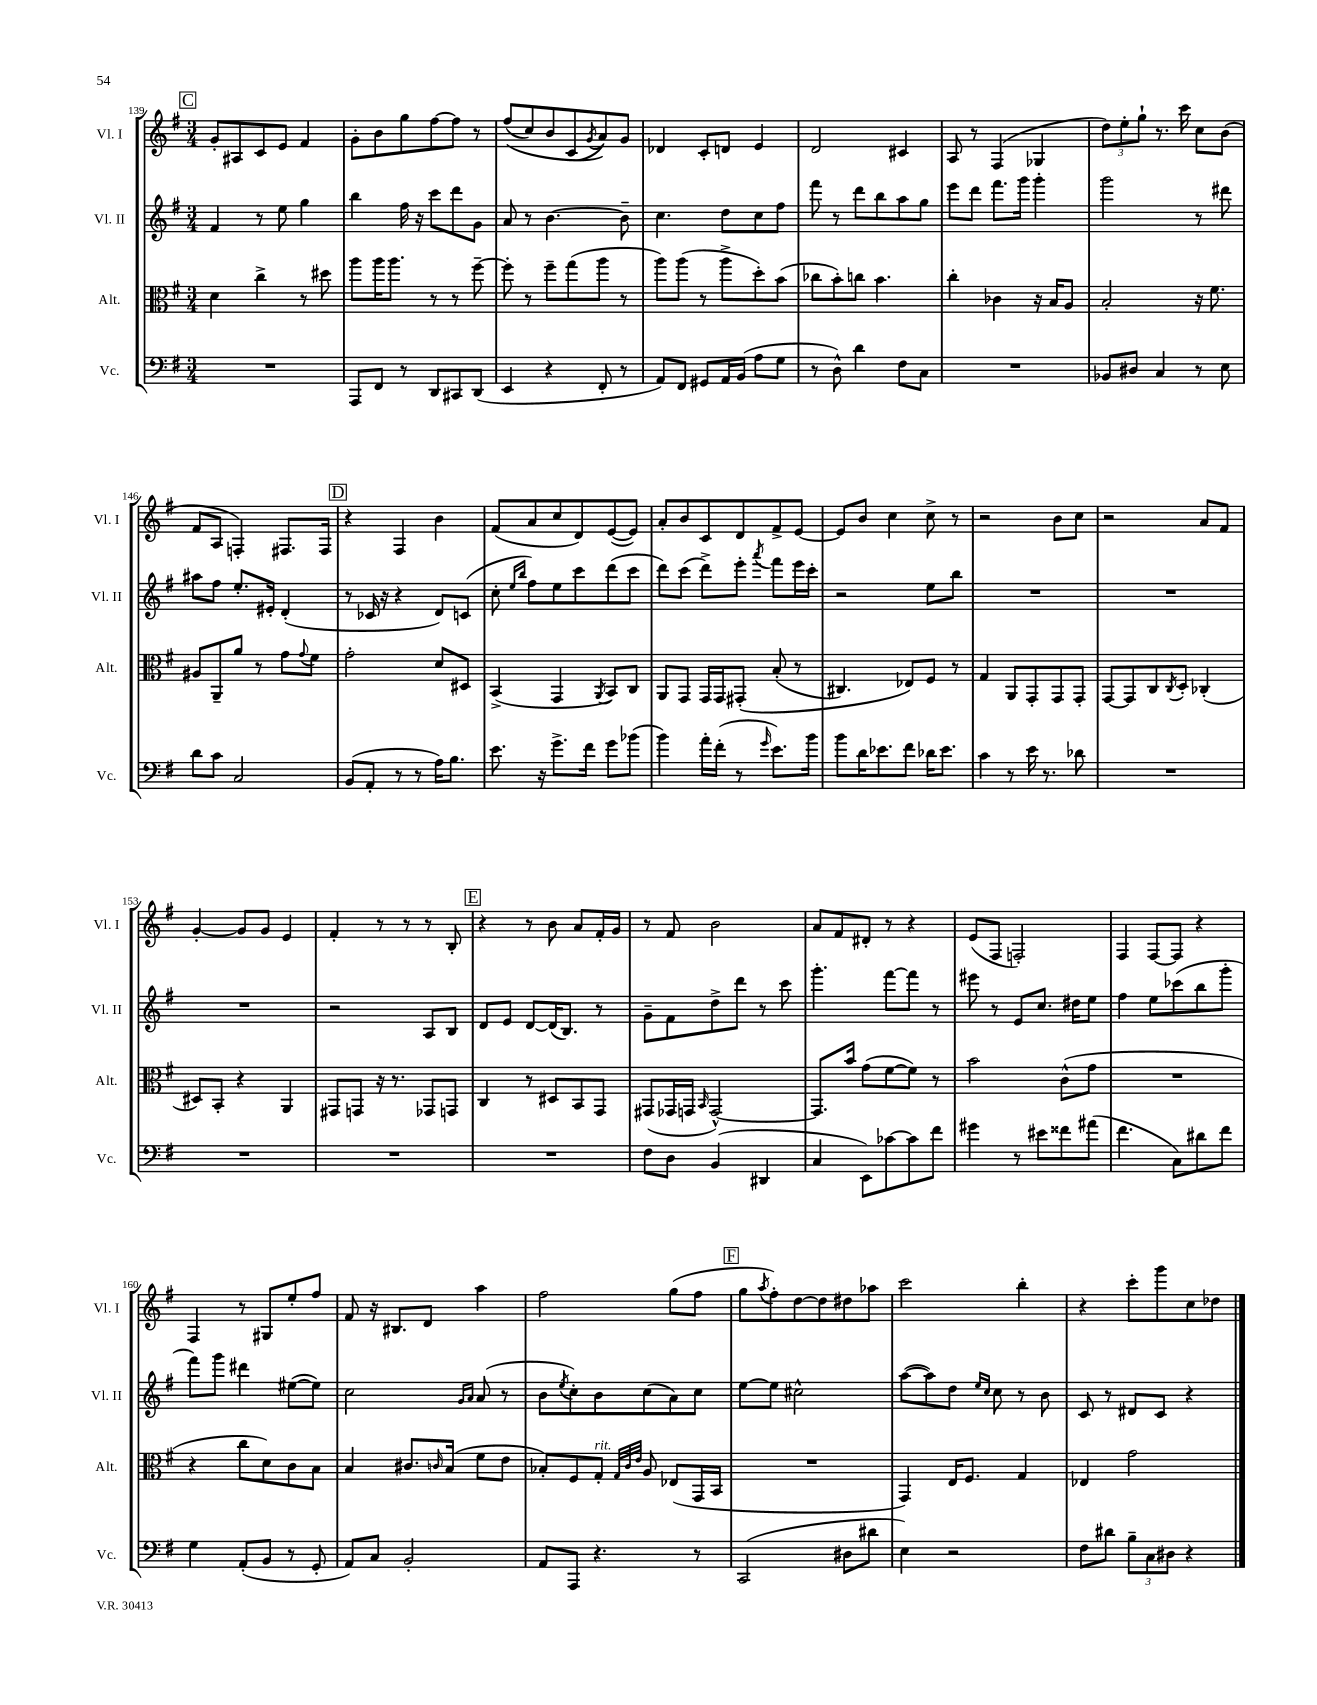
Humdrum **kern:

**kern	**kern	**kern	**kern
*staff4	*staff3	*staff2	*staff1
*clefF4	*clefC3	*clefG2	*clefG2
*k[f#]	*k[f#]	*k[f#]	*k[f#]
*M3/4	*M3/4	*M3/4	*M3/4
2.r	4d	4f#	8g'
.	.	.	8A#
.	4cc^	8r	8c
.	.	8ee	8e
.	8r	4gg	4f#
.	8dd#	.	.
=	=	=	=
8AAA	8aa	4bb	8g'
8FF#	16aa	.	8b
.	8.aa	.	.
8r	.	16ff#	8gg
.	.	16r	.
8DD	8r	8ccc	[8ff#
8CC#	8r	8ddd	8ff#]
(8DD	[8ff#~	8g	8r
=	=	=	=
4EE	8ff#']	8a	&((8ff#
.	8r	8r	8cc)
4r	8ff#~	[4.b	8b
.	(8gg	.	(8c
.	.	.	8qg
8FF#'	8aa	.	8a)&)
8r	8r	8b~]	8g
=	=	=	=
8AA)	8aa)	4.cc	4d-
8FF#	(8aa	.	.
8GG#	8r	.	8c'
16AA	8aa^	8dd	8d
(16BB	.	.	.
8A	8dd')	8cc	4e
8G	(8b	8ff#	.
=	=	=	=
8r	8cc-	8fff#	2d
8D^^)	8b')	8r	.
4d	8cc	8ddd	.
.	4.b	8bb	.
8F#	.	8aa	4c#
8C	.	8gg	.
=	=	=	=
2.r	4cc'	8eee	8A
.	.	8ddd	8r
.	4c-	8.fff#	(4F#
.	.	16ggg	.
.	16r	4ggg'	4G-
.	16B	.	.
.	8A	.	.
=	=	=	=
8BB-	2B'	2ggg	12dd)
.	.	.	12ee'
8D#	.	.	.
.	.	.	12gg`
4C	.	.	8.r
.	.	.	16ccc
8r	16r	8r	8cc
.	8.f#	.	.
8E	.	8ddd#	(8b
=	=	=	=
8d	8A#	8aa#	8f#
8c	8AA~	8ff#	8A
2C	8a	8.ee'	4F')
.	8r	.	.
.	.	16e#'	.
.	8g	(4d'	8.F#
.	8qqg	.	.
.	8f#	.	.
.	.	.	16F#
=	=	=	=
(8BB	2g'	8r	4r
8AA'	.	16c-	.
.	.	16r	.
8r	.	4r	4F#
8r	.	.	.
16A)	8d	8d)	4b
8.B	.	.	.
.	8D#	(8c	.
=	=	=	=
8.e	(4BB^	8cc'	(8f#
.	.	16qqee	.
.	.	16qqbb	.
.	.	8ff#)	8a
16r	.	.	.
8.g^	4GG	8ee	8cc
.	.	8ccc	8d)
16f#	.	.	.
.	8qAA	.	.
8g	8BB)	(8ddd	([8e
(8b-	8C	8ccc	8e])
=	=	=	=
4b)	8AA	8ddd)	8a'
.	8GG	(8ccc	8b
16a'	16GG	8ddd^)	8c
(16f#'	16GG	.	.
8r	&(8GG#'	8eee'	8d
16qqg	.	8qaaa	.
8.e)	(8B'	8fff#	8f#^
.	8r	16eee	[8e
16b	.	16ccc'	.
=	=	=	=
8b	4.C#)	2r	8e]
16d	.	.	8b
8.e-	.	.	.
.	.	.	4cc
8f#	8E-&)	.	.
16d-	8F#	8ee	8cc^
8.e-	.	.	.
.	8r	8bb	8r
=	=	=	=
4c	4G	2.r	2r
8r	8AA	.	.
16e	8GG'	.	.
8.r	.	.	.
.	8GG	.	8b
8d-	8GG'	.	8cc
=	=	=	=
2.r	[8GG	2.r	2r
.	8GG]	.	.
.	8C	.	.
.	8qC	.	.
.	8D'	.	.
.	(4C-'	.	8a
.	.	.	8f#
=	=	=	=
2.r	8D#)	2.r	[4g'
.	8BB'	.	.
.	4r	.	8g]
.	.	.	8g
.	4AA	.	4e
=	=	=	=
2.r	8GG#	2r	4f#'
.	8GG	.	.
.	16r	.	8r
.	8.r	.	.
.	.	.	8r
.	8GG-	8A	8r
.	8GG	8B	8B'
=	=	=	=
2.r	4C	8d	4r
.	.	8e	.
.	8r	[8d	8r
.	8D#	(16d]	8b
.	.	8.B)	.
.	8BB	.	8a
.	8GG	8r	16f#'
.	.	.	16g
=	=	=	=
8F#	(8GG#	8g~	8r
8D	16GG-	8f#	8f#
.	16GG	.	.
.	16qqBB	.	.
(4BB	[2GG^^)	8dd^	2b
.	.	8ddd	.
4DD#	.	8r	.
.	.	8ccc	.
=	=	=	=
4C	8.GG]	4.ggg'	8a
.	.	.	8f#
.	16b	.	.
8EE)	(8g	.	8d#'
[8c-	[8f#	[8fff#	8r
8c-]	8f#])	8fff#]	4r
8f#	8r	8r	.
=	=	=	=
4g#	2b	8eee#	(8e
.	.	8r	8F#
8r	.	8e	2F')
8e#	.	8.cc	.
8f##	(8c^^	.	.
.	.	16dd#	.
(8a#	8g	8ee	.
=	=	=	=
4.f#	2.r	4ff#	4F#
.	.	8ee	[8F#
8C)	.	(8ccc-	8F#]
8d#	.	8bb	4r
8f#	.	8ggg'	.
=	=	=	=
4G	4r	8fff#)	4F#
.	.	8ggg	.
(8AA'	8cc	4ddd#	8r
8BB	8d)	.	8G#
8r	8c	([8ee#	8ee'
8GG'	8B	8ee#])	8ff#
=	=	=	=
8AA)	4B	2cc	8f#
8C	.	.	16r
.	.	.	8.B#
2BB'	8.c#	.	.
.	.	.	8d
.	16qqc	.	.
.	(16B	.	.
.	.	16qqg	.
.	.	16qqa	.
.	8f#	(8a	4aa
.	8e	8r	.
=	=	=	=
8AA	8B-')	8b	2ff#
.	.	8qee	.
8AAA	8F#	8cc')	.
4.r	8G'	8b	.
.	32qqG	.	.
.	32qqc	.	.
.	32qqe	.	.
.	8A	(8cc	.
.	(8E-	8a)	(8gg
8r	16GG	8cc	8ff#
.	16BB	.	.
=	=	=	=
(2CC	2.r	[8ee	8gg
.	.	.	8qaa
.	.	8ee]	8ff#')
.	.	2cc#^^	[8dd
.	.	.	8dd]
8D#	.	.	8dd#
8d#	.	.	8aa-
=	=	=	=
4E)	4GG)	([8aa	2ccc
.	.	8aa])	.
2r	16E	8dd	.
.	8.F#	.	.
.	.	16qqee	.
.	.	16qqcc	.
.	.	8cc	.
.	4G	8r	4bb'
.	.	8b	.
=	=	=	=
8F#	4E-	8c	4r
8d#	.	8r	.
12B~	2g	8d#	8ccc'
12C	.	.	.
.	.	8c	8ggg
12D#	.	.	.
4r	.	4r	8cc
.	.	.	8dd-
==	==	==	==
*-	*-	*-	*-
